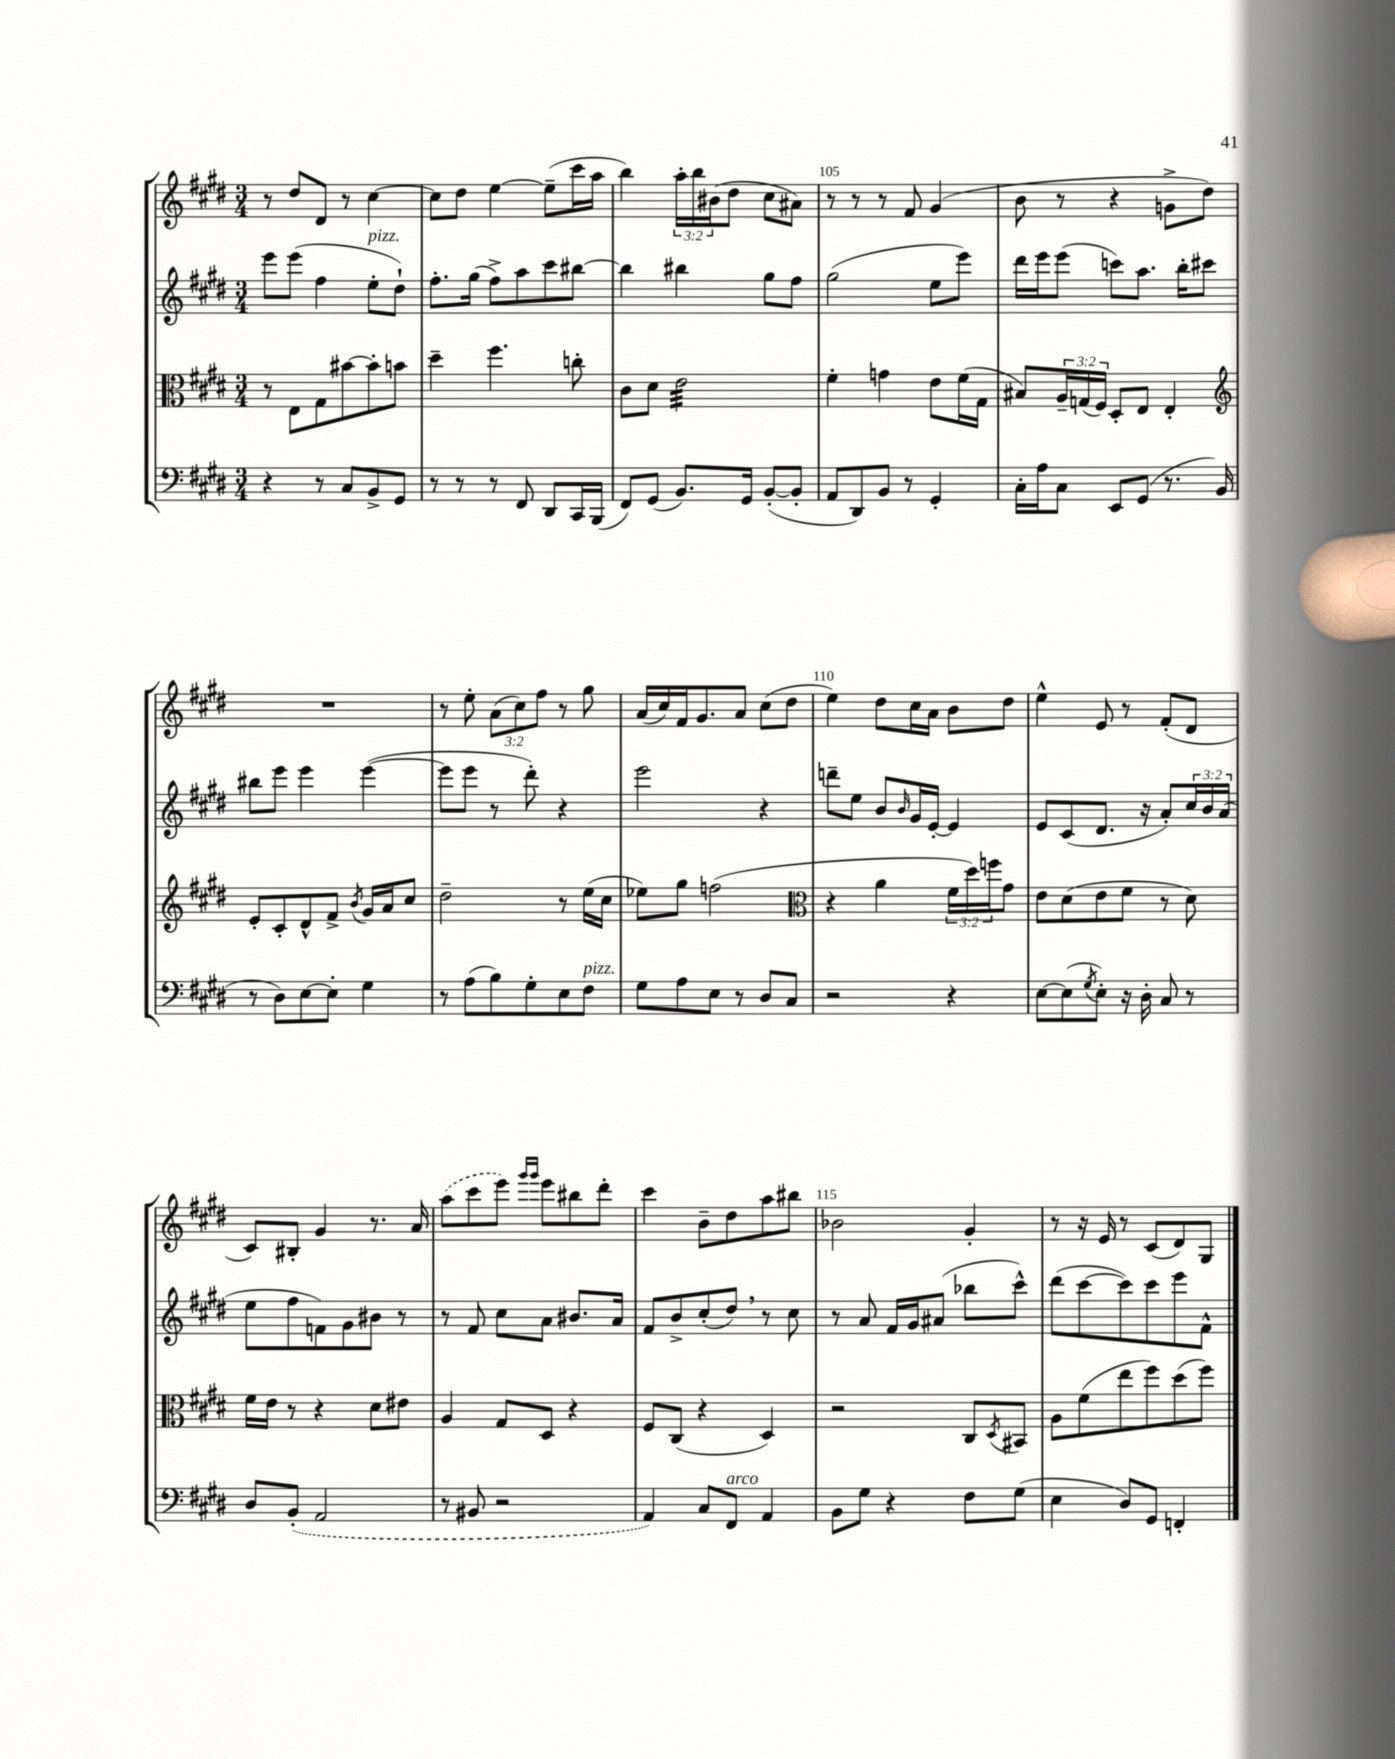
<<
\new StaffGroup <<
\new Staff = "s0" {
    \clef treble \key e \major \numericTimeSignature \time 3/4 \override Staff.TupletNumber.text = #tuplet-number::calc-fraction-text
    r8 dis''8 dis'8 r8 cis''4~ |
    cis''8 dis''8 e''4~ e''8--( cis'''16 a''16 |
    b''4) \tuplet 3/2 { a''16-. b''16 bis'16( } dis''8 cis''8 ais'8) |
    r8 r8 r8 fis'8 gis'4( |
    b'8 r8 r4 g'8-> dis''8) |
    R2. |
    r8 e''8-. \tuplet 3/2 { a'8( cis''8) fis''8 } r8 gis''8 |
    a'16( cis''16) fis'16 gis'8. a'8 cis''8( dis''8 |
    e''4) dis''8 cis''16 a'16 b'8 dis''8 |
    e''4-^ e'8 r8 fis'8-.( dis'8 |
    cis'8) bis8-. gis'4 r8. a'16 |
    \once \slurDashed a''8( cis'''8 e'''8) \grace { gis'''16 gis'''16 } e'''8 bis''8 dis'''8-. |
    cis'''4 b'8-- dis''8 a''8 bis''8 |
    bes'2 gis'4-. |
    r8 r16 e'16 r8 cis'8( dis'8) gis8 \bar "|." |
}
\new Staff = "s1" {
    \clef treble \key e \major \numericTimeSignature \time 3/4 \override Staff.TupletNumber.text = #tuplet-number::calc-fraction-text
    e'''8 e'''8( fis''4 e''8-.^\markup { \italic "pizz." } dis''8-!) |
    fis''8.-. gis''16( fis''8->) a''8 cis'''8 bis''8~ |
    bis''4 bis''4 gis''8 fis''8 |
    gis''2( e''8 e'''8) |
    dis'''16 e'''16 e'''8( c'''8) a''8. b''16-. cis'''8 |
    bis''8 e'''8 e'''4 e'''4~( |
    e'''8 e'''8 r8 dis'''8-.) r4 |
    e'''2 r4 |
    d'''8-- e''8 b'8 \grace { b'16 } gis'16 e'16~-. e'4 |
    e'8 cis'8( dis'8. r16 a'8-.) \tuplet 3/2 { cis''16 b'16 a'16( } |
    e''8 fis''8 f'8) gis'8 bis'8 r8 |
    r8 fis'8 cis''8 a'8 bis'8. a'16 |
    fis'8 b'8-> cis''8-.( dis''8) \breathe r8 cis''8 |
    r8 a'8 fis'16 gis'16 ais'8( bes''8 cis'''8-^) |
    dis'''8( cis'''8~ cis'''8) cis'''8 e'''8 fis'8-^ \bar "|." |
}
\new Staff = "s2" {
    \clef alto \key e \major \numericTimeSignature \time 3/4 \override Staff.TupletNumber.text = #tuplet-number::calc-fraction-text
    r8 e8 gis8 bis'8~ bis'8-. b'8 |
    dis''4-- fis''4. c''8-. |
    cis'8 dis'8 e'2:32 |
    fis'4-. g'4 e'8 fis'16( gis16 |
    bis8) \tuplet 3/2 { a16-- g16( fis16) } dis8-. e8 e4-. |
    \clef treble e'8-. cis'8-. dis'8-^ fis'8-> \acciaccatura { b'8 } gis'16 a'16 cis''8 |
    dis''2-- r8 e''16( cis''16 |
    ees''8) gis''8 f''2( |
    \clef alto r4 a'4 \tuplet 3/2 { fis'16 dis''16) f''16 } gis'8 |
    e'8 dis'8( e'8 fis'8 r8 dis'8) |
    fis'16 e'16 r8 r4 dis'8 eis'8 |
    a4 gis8 dis8 r4 |
    fis8 cis8( r4 dis4) |
    r2 cis8 \acciaccatura { dis8 } bis,8 |
    a8 fis'8( e''8 fis''8) dis''8( fis''8) \bar "|." |
}
\new Staff = "s3" {
    \clef bass \key e \major \numericTimeSignature \time 3/4
    r4 r8 cis8 b,8-> gis,8 |
    r8 r8 r8 fis,8 dis,8 cis,16 b,,16( |
    fis,8) gis,8( b,8.) gis,16 b,8~-.( b,8-. |
    a,8 dis,8) b,8 r8 gis,4-. |
    cis16-. a16 cis8 e,8 gis,8( r8. b,16 |
    r8 dis8) e8~ e8-. gis4 |
    r8 a8( b8) gis8-. e8 fis8^\markup { \italic "pizz." } |
    gis8 a8 e8 r8 dis8 cis8 |
    r2 r4 |
    e8~ e8( \acciaccatura { gis8 } e8-.) r16 dis16-. cis8 r8 |
    dis8 \once \slurDashed b,8-.( a,2 |
    r8 bis,8 r2 |
    a,4) cis8 fis,8^\markup { \italic "arco" } a,4 |
    b,8 gis8 r4 fis8 gis8( |
    e4 dis8) gis,8 f,4-. \bar "|." |
}
>>
>>
\layout { \context { \Score currentBarNumber = #102 \override BarNumber.break-visibility = ##(#f #t #t) barNumberVisibility = #(every-nth-bar-number-visible 5) } }
